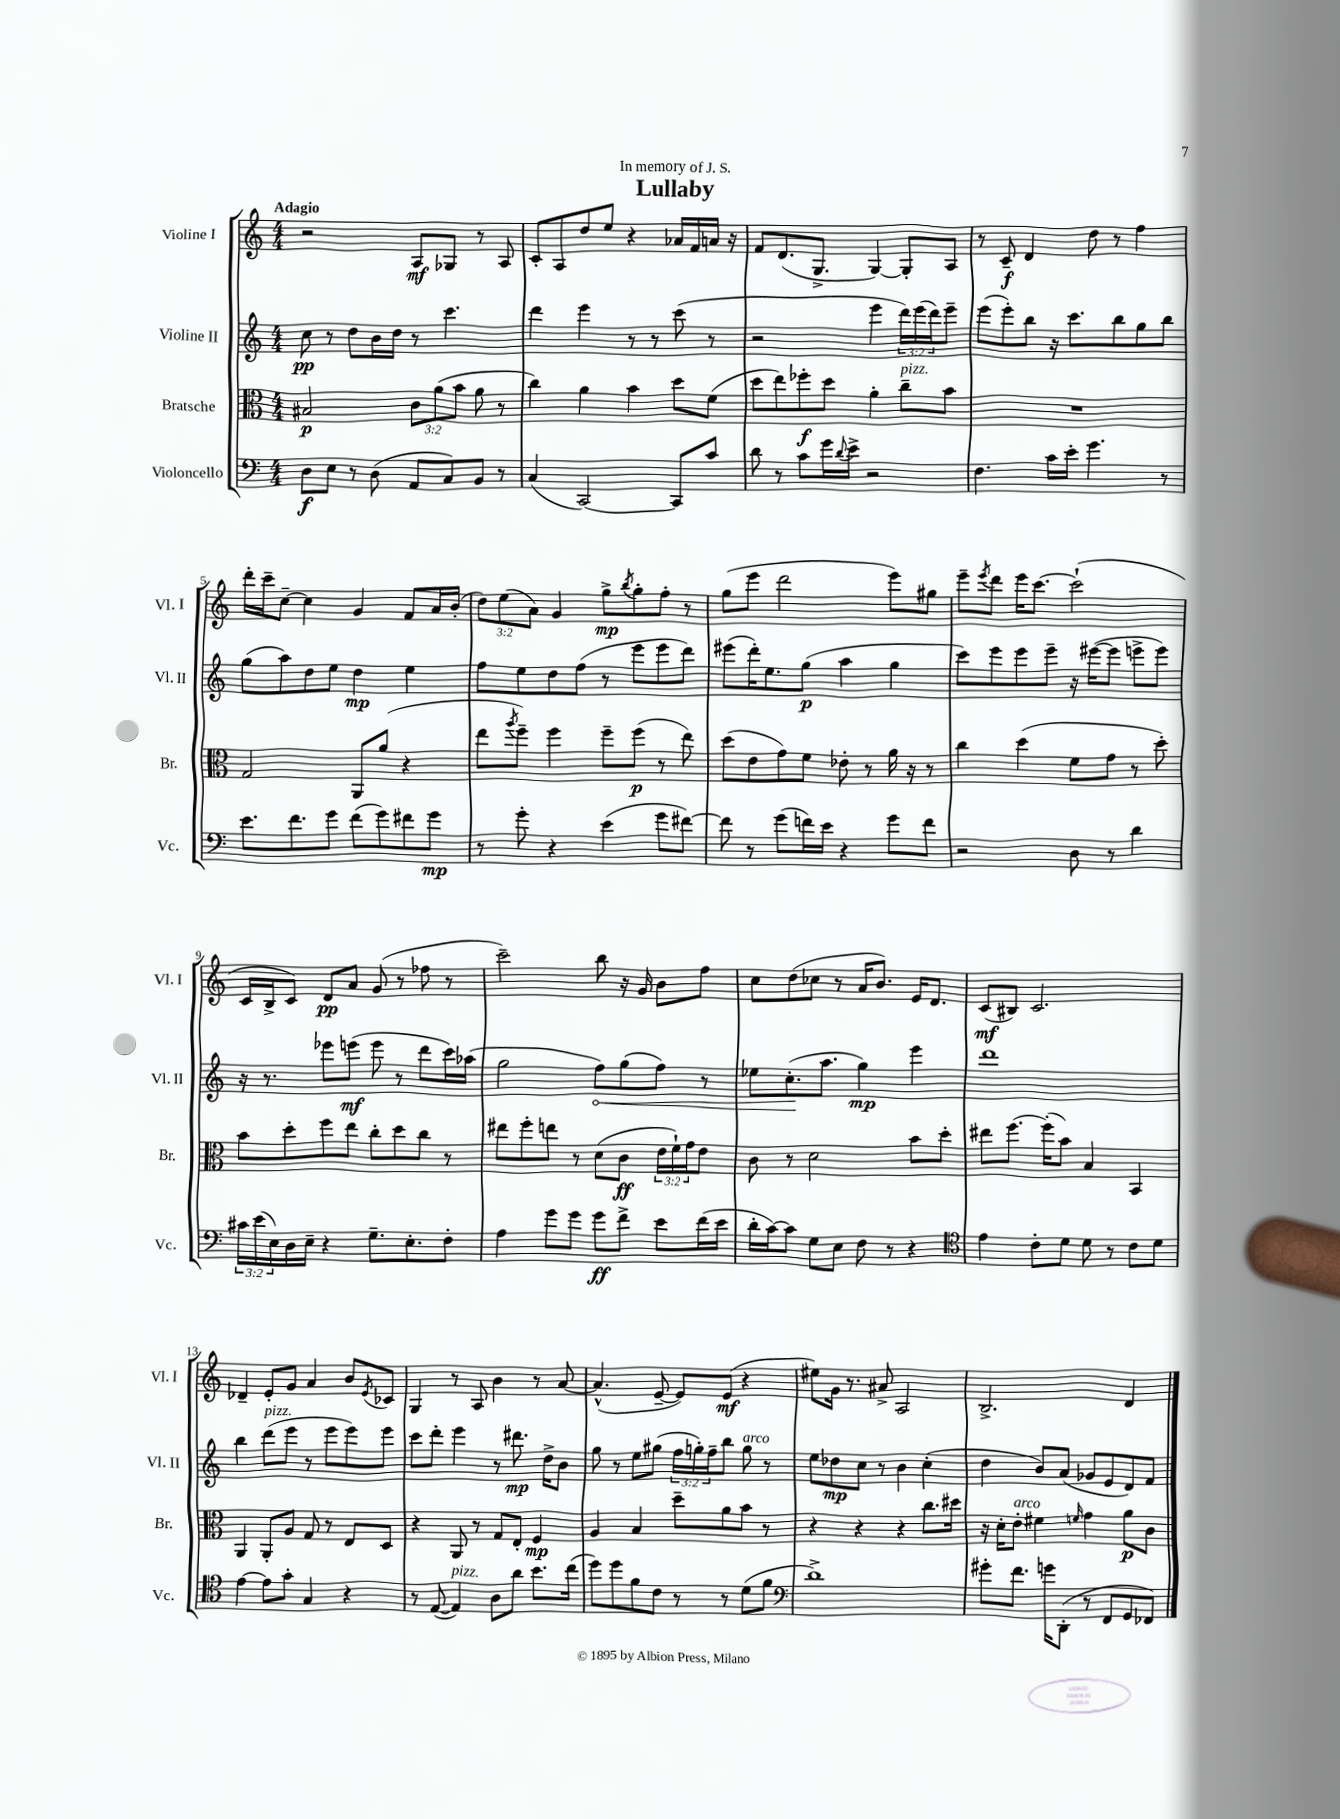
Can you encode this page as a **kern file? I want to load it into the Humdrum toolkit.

**kern	**kern	**kern	**kern
*staff4	*staff3	*staff2	*staff1
*clefF4	*clefC3	*clefG2	*clefG2
*k[]	*k[]	*k[]	*k[]
*M4/4	*M4/4	*M4/4	*M4/4
8D	2B#	8cc	2r
8E	.	8r	.
8r	.	8dd	.
(8D	.	16b	.
.	.	16dd	.
8AA	12c	8r	8A
.	(12a	.	.
8C)	.	4.ccc	8G-
.	12b	.	.
8BB	8a	.	8r
8r	8r	.	8A
=	=	=	=
(4C	4cc)	4ddd	8c'
.	.	.	8A
[2CC)	4a	4eee	8dd
.	.	.	8ee
.	4b	8r	4r
.	.	8r	.
8CC]	8dd	(8ccc	16a-
.	.	.	16f
8c	(8f	8r	16a
.	.	.	16r
=	=	=	=
8d	8dd	2r	8f
8r	8ee)	.	(8.d
8c	8ff-'	.	.
.	.	.	8.G^
16g	8dd	.	.
8qqd	.	.	.
16e^	.	.	.
2r	4a'	4eee	[4G)
.	8cc~	24ddd)	8G']
.	.	(24eee	.
.	.	24ddd)	.
.	8b	8eee~	8A
=	=	=	=
4.F	1r	(8eee	8r
.	.	8eee')	8c~
.	.	8bb	4d
16c	.	16r	.
16e'	.	8.ccc	.
4.g	.	.	8dd
.	.	8bb	8r
.	.	8gg	4ff
8r	.	8bb	.
=	=	=	=
8.e	2G	(8gg	16ddd'
.	.	.	16ccc~
.	.	8aa)	[8cc~
8.f	.	.	.
.	.	8dd	4cc]
8g	.	8ee	.
(8f	8AA	4dd	4g
8g)	(8a	.	.
8f#	4r	4ee	8f
8g	.	.	16a
.	.	.	(16b'
=	=	=	=
8r	8ee	8ff	12dd)
.	.	.	(12ee
.	8qaa	.	.
8g'	8ff~)	8ee	.
.	.	.	12a)
4r	4ff	8dd	4g
.	.	(8ff	.
(4e	8ff~	8r	8gg^
.	.	.	8qbb
.	(8ff	8eee	8gg'
8g	8r	8eee	8ff'
[8f#)	8ee)	8ddd)	8r
=	=	=	=
8f#]	(8dd	(8eee#	(8gg
8r	8e	16ddd')	8eee
.	.	8.ee	.
(8g	8g)	.	2ddd
16f)	8f	(8gg	.
16e	.	.	.
4r	8e-'	4aa	.
.	8r	.	.
8g	16a	4gg	8eee)
.	16r	.	.
8f	8r	.	8gg#
=	=	=	=
2r	4cc	8ccc)	8eee~
.	.	.	8qeee
.	.	8eee	8ddd
.	(4dd	8eee	16eee
.	.	.	[8.ccc
.	.	8eee~	.
8D	8f	16r	(2ccc`]
.	.	([16eee#	.
8r	8g	8eee#]	.
4d	8r	8eee^	.
.	8dd')	8eee)	.
=	=	=	=
24c#	8b	16r	16c
(24e	.	.	.
.	.	8.r	16B^
24E)	.	.	.
16D	8dd'	.	8c)
16E~	.	.	.
4r	8ff	8eee-	8d
.	8ee	(8eee	8a
8.G~	8cc'	8eee	(8g
.	8dd	8r	8r
8.E'	.	.	.
.	8cc	8ddd	8ff-
8F'	8r	16ccc)	8r
.	.	(16aa-	.
=	=	=	=
4A	8ee#	2gg	2ccc~)
.	8ff'	.	.
8g	8ee	.	.
8g	8r	.	.
8g	(8d	8ff)	8bb
8f^	8c	(8gg	16r
.	.	.	16g
8e	24e	8ff)	8b
.	24f`)	.	.
.	24g	.	.
(16f	8e	8r	8ff
16e	.	.	.
=	=	=	=
16d'	8c	8ee-	8cc
[16c)	.	.	.
8c]	8r	(8.cc'	(8dd
8G	2d	.	8cc-
.	.	8.aa	.
8E	.	.	8r
8F	.	4gg)	16a
.	.	.	8.b)
8r	.	.	.
4r	8b	4eee	16e
.	.	.	8.d
.	8dd'	.	.
=	=	=	=
*clefC4	*	*	*
4e	8ee#	1ddd	(8c
.	[8.ff	.	8B#)
8c'	.	.	2.c
.	(16ff']	.	.
8d	8b)	.	.
8d	4B	.	.
8r	.	.	.
8c	4BB	.	.
8d	.	.	.
=	=	=	=
[4e	4AA	4bb	4d-~
8e]	8AA'	(8ddd	8e'
8g'	8A	8eee	8g
4G	8G	8r	4a
.	8r	8eee	.
4r	8E	8eee)	8b
.	.	.	8qe
.	8D	8eee	8c-
=	=	=	=
8r	4r	8ccc	4G
([8E	.	8ddd'	.
4E])	8AA	4eee	8r
.	8r	.	8A
8A	8G	8r	4b
8a	8E'	8.ddd#	.
8.b	4F	.	8r
.	.	16dd^	.
.	.	8b	[8a
(16cc	.	.	.
=	=	=	=
8dd)	4A	8gg	(4.a^^]
8dd	.	8r	.
8f	4B	8ee	.
8c	.	(8gg#	[8e~
8r	8dd~	24ff	8e])
.	.	24gg')	.
.	.	24ff~	.
8r	8a	8bb	(8e
(8d	8b	8gg	4r
8f	8r	8r	.
=	=	=	=
*clefF4	*	*	*
1d^)	4r	8ee	8ee#)
.	.	8dd-	16g
.	.	.	8.r
.	4r	8cc	.
.	.	8r	8a#^
.	4r	4b	2A
.	8.cc	(4cc'	.
.	16dd#	.	.
=	=	=	=
8g#'	16r	4dd	2.B^
.	16d'	.	.
8.f	8e'	.	.
.	4f#	8b)	.
16g	.	.	.
(8DD'	.	(8a	.
.	16qqf	.	.
8r	4g	8g-	.
8FF	.	8e	.
8GG	8a	8d)	4d
8FF-)	8c	8f	.
==	==	==	==
*-	*-	*-	*-
